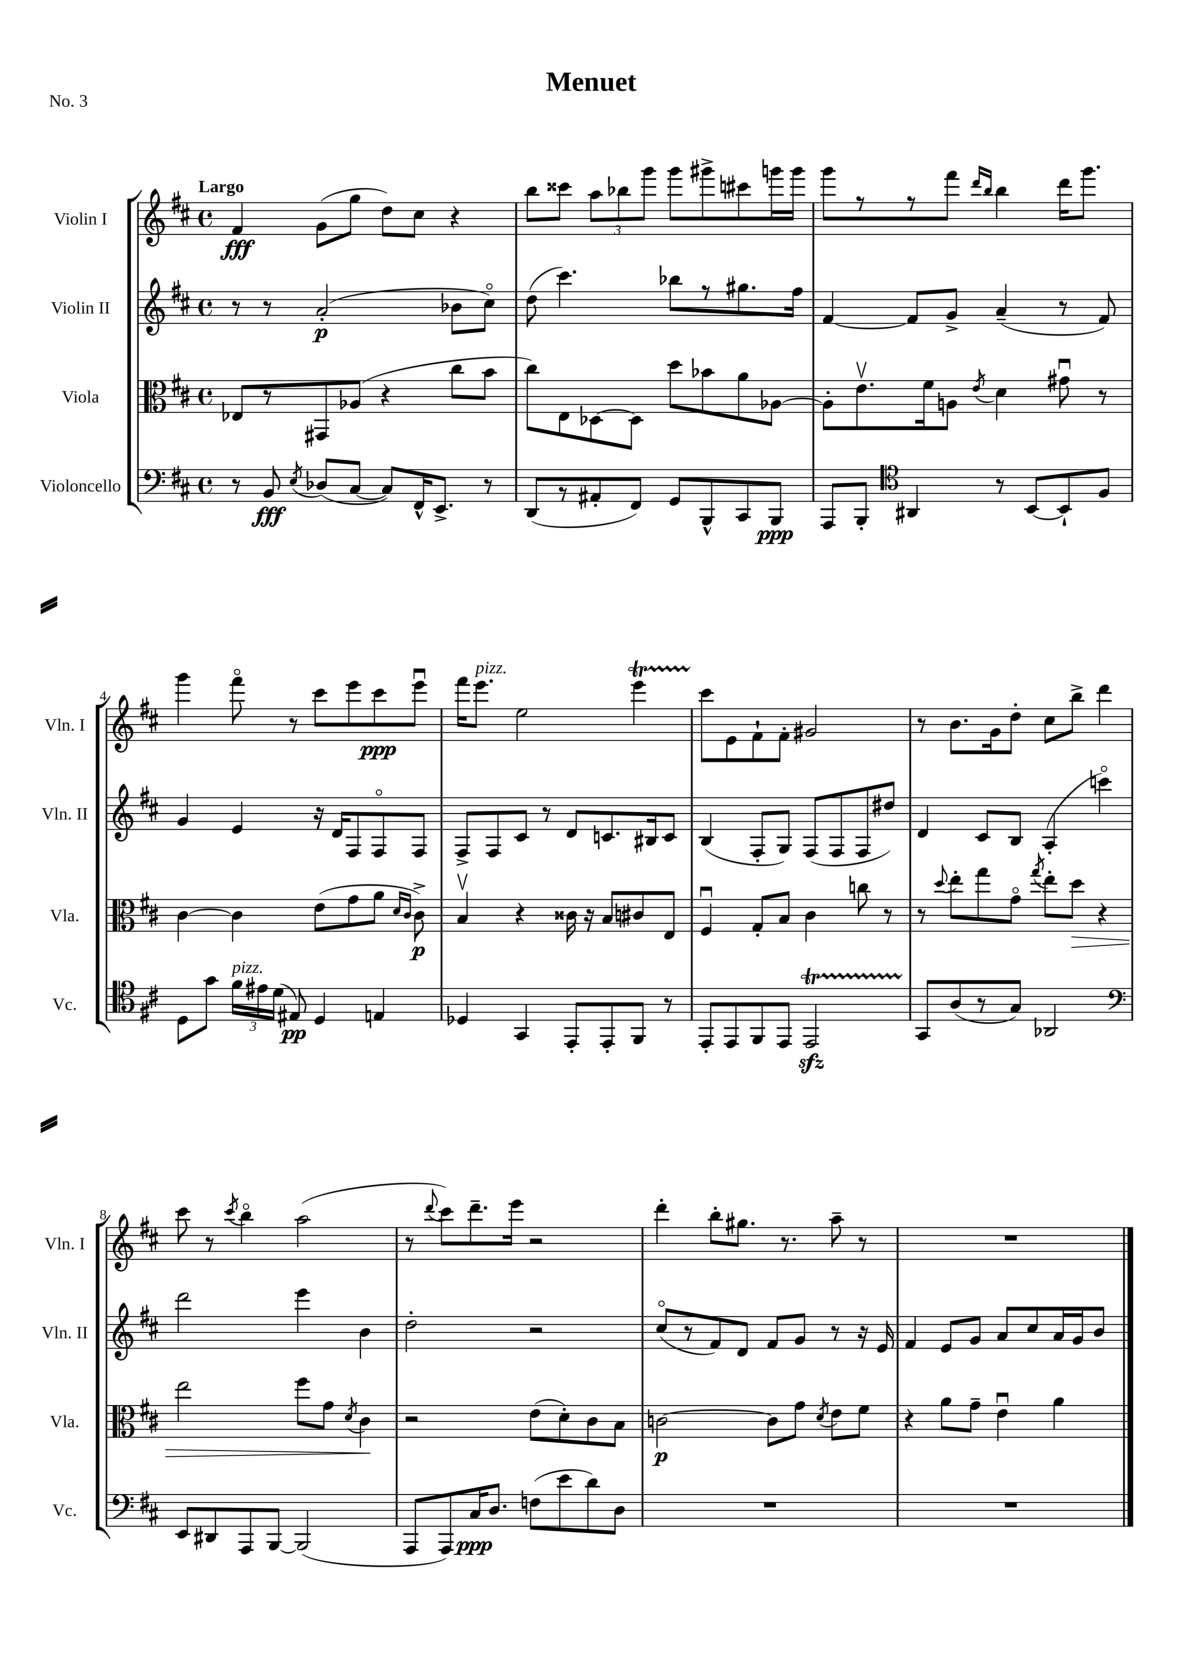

**kern	**dynam	**kern	**dynam	**kern	**dynam	**kern	**dynam
*part4	*part4	*part3	*part3	*part2	*part2	*part1	*part1
*staff4	*staff4	*staff3	*staff3	*staff2	*staff2	*staff1	*staff1
*I"Violoncello	*	*I"Viola	*	*I"Violin II	*	*I"Violin I	*
*I'Vc.	*	*I'Vla.	*	*I'Vln. II	*	*I'Vln. I	*
*clefF4	*	*clefC3	*	*clefG2	*	*clefG2	*
*k[f#c#]	*	*k[f#c#]	*	*k[f#c#]	*	*k[f#c#]	*
*M4/4	*	*M4/4	*	*M4/4	*	*M4/4	*
*met(c)	*	*met(c)	*	*met(c)	*	*met(c)	*
=1	=1	=1	=1	=1	=1	=1	=1
!	!	!	!	!	!	!LO:TX:a:B:t=Largo	!
8r	.	8E-X/L	.	8r	.	4f#/	fff
8BB/	fff	8r	.	8r	.	.	.
8qE/	.	.	.	.	.	.	.
(8D-X/L	.	8GG#X/	.	(2a'/	p	(8g\L	.
[8C#/J	.	(8A-X/J	.	.	.	8gg\J	.
8C#/L])	.	4r	.	.	.	8dd\L)	.
16FF#^^/K	.	.	.	.	.	8cc#\J	.
8.EE^/J	.	.	.	.	.	.	.
.	.	8cc#\L	.	8b-X\L	.	4r	.
8r	.	8b\J	.	8cc#\J)	.	.	.
=2	=2	=2	=2	=2	=2	=2	=2
(8DD/L	.	8cc#\L)	.	(8dd\	.	8bb\L	.
8r	.	8E\	.	4.ccc#\)	.	8ccc##X\J	.
8AA#X'/	.	[8D-X\	.	.	.	12aa\L	.
.	.	.	.	.	.	12bb-X\	.
8FF#/J)	.	8D-\J]	.	.	.	.	.
.	.	.	.	.	.	12ggg\J	.
8GG/L	.	8dd\L	.	8bb-X\L	.	8ggg\L	.
8BBB^^/	.	8b-X\	.	8r	.	8ggg#X^\	.
8CC#/	.	8a\	.	8.gg#X\	.	8ccc#X\	.
8BBB/J	ppp	[8A-X\J	.	.	.	16gggn\L	.
.	.	.	.	16ff#\Jk	.	16ggg\JJ	.
=3	=3	=3	=3	=3	=3	=3	=3
8AAA/L	.	8A-'\L]	.	[4f#/	.	8ggg\L	.
8BBB'/J	.	8.ev\	.	.	.	8r	.
*clefC4	*	*	*	*	*	*	*
4AA#X/	.	.	.	8f#/L]	.	8r	.
.	.	16f#\k	.	.	.	.	.
.	.	8An\J	.	8g^/J	.	8fff#\J	.
.	.	.	.	.	.	16qqddd/LL	.
.	.	8qe/	.	.	.	16qqbb/JJ	.
8r	.	4d\	.	(4a~/	.	4bb\	.
[8BB/L	.	.	.	.	.	.	.
8BB`/]	.	8g#Xu\	.	8r	.	16ddd\KL	.
.	.	.	.	.	.	8.ggg\J	.
8F#/J	.	8r	.	8f#/)	.	.	.
!!LO:LB:g=z
=4	=4	=4	=4	=4	=4	=4	=4
8D\L	.	[4c#\	.	4g/	.	4ggg\	.
8g\J	.	.	.	.	.	.	.
!LO:TX:a:i:t=pizz.	!	!	!	!	!	!	!
24f#\LL	.	4c#\]	.	4e/	.	8fff#\	.
24e#X\	.	.	.	.	.	.	.
(24d\JJ	.	.	.	.	.	.	.
8E#X/)	pp	.	.	.	.	8r	.
4D/	.	(8e\L	.	16r	.	8ccc#\L	.
.	.	.	.	16d/KL	.	.	.
.	.	8g\	.	8F#/	.	8eee\	.
4En/	.	8a\J	.	8F#/	.	8ccc#\	ppp
.	.	16qqd/LL	.	.	.	.	.
.	.	16qqc#/JJ	.	.	.	.	.
.	.	8c#^\)	p	8F#/J	.	8eeeu\J	.
=5	=5	=5	=5	=5	=5	=5	=5
4D-X/	.	4Bv/	.	8F#^/L	.	16fff#\KL	.
!	!	!	!	!	!	!LO:TX:a:i:t=pizz.	!
.	.	.	.	.	.	8.eee\J	.
.	.	.	.	8F#/	.	.	.
4GG/	.	4r	.	8c#/J	.	2ee\	.
.	.	.	.	8r	.	.	.
8EE'/L	.	16c##X\	.	8d/L	.	.	.
.	.	16r	.	.	.	.	.
8EE'/	.	8B/L	.	8.cn/	.	.	.
8FF#/J	.	8c#X/	.	.	.	4eeeT\	.
.	.	.	.	16B#X/k	.	.	.
8r	.	8E/J	.	8c/J	.	.	.
=6	=6	=6	=6	=6	=6	=6	=6
8EE'/L	.	4F#u/	.	(4B/	.	8ccc#\L	.
8EE/	.	.	.	.	.	8e\	.
8FF#/	.	8G'/L	.	8F#'/L	.	8f#`\	.
8EE/J	.	8B/J	.	8G/J)	.	8f#'\J	.
2EEzzT/	.	4c#\	.	(8F#/L	.	2g#X/	.
.	.	.	.	8F#/	.	.	.
.	.	8ccn\	.	8F#/	.	.	.
.	.	8r	.	8dd#X/J)	.	.	.
=7	=7	=7	=7	=7	=7	=7	=7
8GG/L	.	8r	.	4d/	.	8r	.
.	.	8qqdd/	.	.	.	.	.
(8A/	.	8ee'\L	.	.	.	8.b\L	.
8r	.	8gg\	.	8c#/L	.	.	.
.	.	.	.	.	.	16g\k	.
8G/J)	.	8g\J	.	8B/J	.	8dd'\J	.
.	.	8qgg/	.	.	.	.	.
2AA-X/	.	8ee'\L	.	(4A'/	.	8cc#\L	.
!	!	!	!LO:HP:b	!	!	!	!
.	.	8dd\J	>	.	.	8bb^\J	.
.	.	4r	.	4cccn\)	.	4ddd\	.
!!LO:LB:g=z
=8	=8	=8	=8	=8	=8	=8	=8
*clefF4	*	*	*	*	*	*	*
8EE/L	.	2ee\	.	2ddd\	.	8ccc#\	.
8DD#X/	.	.	.	.	.	8r	.
.	.	.	.	.	.	8qccc#/	.
8AAA/	.	.	.	.	.	4bb\	.
[8BBB/J	.	.	.	.	.	.	.
(2BBB/]	.	8ff#\L	.	4eee\	.	(2aa\	.
.	.	8g\J	.	.	.	.	.
.	.	8qd/	.	.	.	.	.
.	.	4c#\	.	4b\	.	.	.
.	.	.	]	.	.	.	.
=9	=9	=9	=9	=9	=9	=9	=9
8AAA/L	.	2r	.	2dd'\	.	8r	.
.	.	.	.	.	.	8qqddd/	.
8AAA/)	.	.	.	.	.	8ccc#\L)	.
16C#/K	ppp	.	.	.	.	8.ddd~\	.
8.D/J	.	.	.	.	.	.	.
.	.	.	.	.	.	16eee\Jk	.
(8Fn\L	.	(8e\L	.	2r	.	2r	.
8e\	.	8d'\)	.	.	.	.	.
8d\)	.	8c#\	.	.	.	.	.
8D\J	.	8B\J	.	.	.	.	.
=10	=10	=10	=10	=10	=10	=10	=10
1r	.	[2cn\	p	(8cc#/L	.	4ddd'\	.
.	.	.	.	8r	.	.	.
.	.	.	.	8f#/)	.	8bb'\L	.
.	.	.	.	8d/J	.	8.gg#X\J	.
.	.	8c\L]	.	8f#/L	.	.	.
.	.	.	.	.	.	8.r	.
.	.	8g\J	.	8g/J	.	.	.
.	.	8qd/	.	.	.	.	.
.	.	8e\L	.	8r	.	8aa~\	.
.	.	8f#\J	.	16r	.	8r	.
.	.	.	.	16e/	.	.	.
=11	=11	=11	=11	=11	=11	=11	=11
1r	.	4r	.	4f#/	.	1r	.
.	.	8a\L	.	8e/L	.	.	.
.	.	8g~\J	.	8g/J	.	.	.
.	.	4eu\	.	8a/L	.	.	.
.	.	.	.	8cc#/	.	.	.
.	.	4a\	.	16a/L	.	.	.
.	.	.	.	16g/J	.	.	.
.	.	.	.	8b/J	.	.	.
==	==	==	==	==	==	==	==
*-	*-	*-	*-	*-	*-	*-	*-
